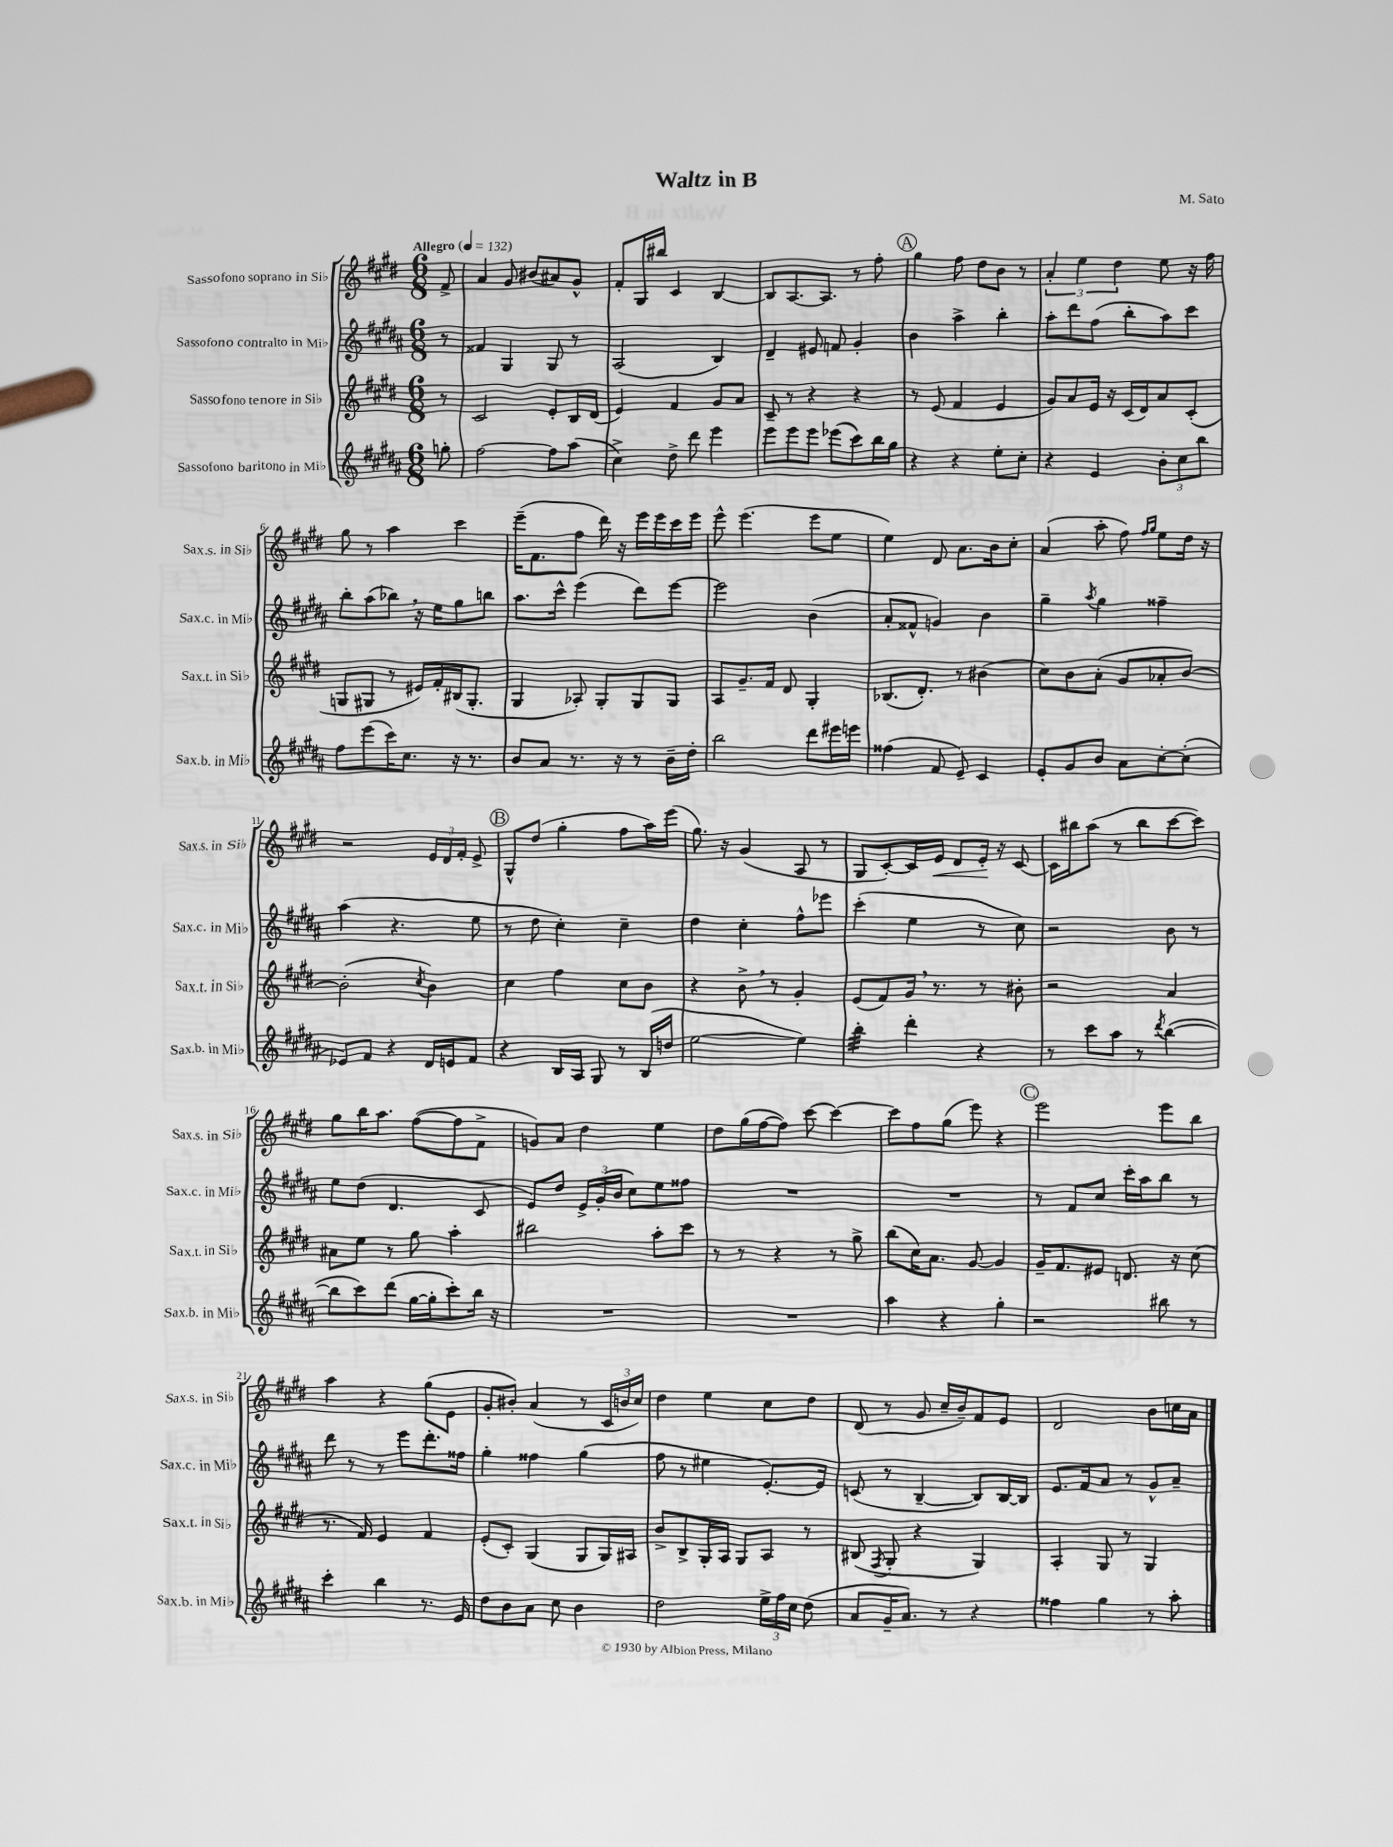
\header { title = "Waltz in B" composer = "M. Sato" }
<<
\new StaffGroup <<
\new Staff = "s0" \with { instrumentName = "Sassofono soprano in Sib" shortInstrumentName = "Sax.s. in Sib" } {
    \clef treble \key e \major \numericTimeSignature \time 6/8 \partial 8 \tempo "Allegro" 4 = 132
    \autoBeamOff fis'8-> |
    a'4 gis'8 bis'8[( ais'8) gis'8]-^ |
    fis'8[-. gis16 bis''16] cis'4 b4~ |
    b8[ a8.~ a8.] r8 fis''8-. |
    \mark \markup { \circle "A" } gis''4 fis''8 dis''8[ b'8] r8 |
    \tuplet 3/2 { a'4-. e''4 dis''4 } e''8 r16 fis''16 |
    gis''8 r8 a''4 cis'''4 |
    e'''16[--( fis'8. fis''8] dis'''16) r16 e'''16[ e'''16 cis'''16 e'''16] |
    e'''8-^ e'''4.( e'''8[ e''8] |
    e''4) dis'8 a'8.[ b'16 cis''8]-. |
    a'4( a''8-. fis''8) \grace { fis''16[ gis''16] } e''8[ dis''16] r16 |
    r2 \tuplet 3/2 { e'16[ dis'16 fis'16]-. } e'8-> |
    \mark \markup { \circle "B" } gis8[-^ dis''8]( gis''4-. fis''8[ a''16) e'''16]( |
    gis''8.) r16 gis'4( a8 r8 |
    gis8[ cis'8~-.) cis'16 e'16]\< dis'8[ e'16]-.\! r16 cis'8~ |
    cis'16[ bis''16 a''8]( r8 bis''8[ cis'''8~ cis'''8]) |
    gis''8[ b''16 a''8.] fis''8[~( fis''8 fis'8]-> |
    g'8[) a'8] dis''4 e''4 |
    dis''8[ gis''16( fis''16~ fis''8]) cis'''8~ cis'''4~ |
    cis'''8[ fis''8 gis''8]( e'''8) r4 |
    \mark \markup { \circle "C" } e'''2 e'''8[ b''8] |
    a''4 r4 gis''8[( e'8] |
    gis'8[-. bis'8]-.) a'4( r8 \tuplet 3/2 { cis'16[ b'16 cis''16]) } |
    dis''4 e''4 cis''8[ dis''8] |
    dis'8( r8 gis'8 cis''16[-- b'16--) fis'8 e'8] |
    dis'2 b'8[ c''16 a'16] \bar "|." |
}
\new Staff = "s1" \with { instrumentName = "Sassofono contralto in Mib" shortInstrumentName = "Sax.c. in Mib" } {
    \clef treble \key b \major \numericTimeSignature \time 6/8 \partial 8
    \autoBeamOff r8 |
    fisis'4 gis4 gis8 r8 |
    ais2( b4) |
    dis'4-- eis'8 f'8 gis'4-. |
    \mark \markup { \circle "A" } b'4 ais''4-> b''4-. |
    ais''8[-. dis'''8 fis''8]( b''8[-. ais''8) cis'''8] |
    b''8[-. ais''8( bes''8]) \breathe r16 e''16[ gis''8 b''8] |
    ais''8.[ cis'''16]-^ e'''4( dis'''8[) e'''8]~ |
    e'''2 b'4( |
    ais'8[-. fisis'8]-^ g'4) b'4 |
    gis''4-- \acciaccatura { ais''8 } gis''4 fisis''4-- |
    ais''4( r4. e''8 |
    \mark \markup { \circle "B" } r8 dis''8 cis''4-.) cis''4-- |
    dis''4 cis''4-. fis''8[-^ ees'''8] |
    cis'''4-.( e''4 r8 cis''8) |
    r2 b'8 r8 |
    e''8[ dis''8]( dis'4. cis'8 |
    e'8[) dis''8] \tuplet 3/2 { e'16[-> gis'16-.( b'16] } cis''8[) e''8 fisis''8] |
    R2. |
    R2. |
    \mark \markup { \circle "C" } r8 fis'8[ cis''8] cis'''16[-. ais''16 b''8] r8 |
    dis'''8 r8 r8 e'''8[ dis'''8.-. fisis''16] |
    gis''4-. fisis''4 gis''4( |
    fis''8 r8 eis''4 e'8.[~-.) e'16] |
    c'8( r8 b4~-- b8[) b16~ b16] |
    e'8.[ fis'16 ais'8] r8 gis'8[-^ ais'8]-- \bar "|." |
}
\new Staff = "s2" \with { instrumentName = "Sassofono tenore in Sib" shortInstrumentName = "Sax.t. in Sib" } {
    \clef treble \key e \major \numericTimeSignature \time 6/8 \partial 8
    \autoBeamOff r8 |
    cis'2 e'8[-. b16 dis'16]( |
    e'4) fis'4 gis'8[ a'8] |
    cis'8-- r8 r4 r4 |
    \mark \markup { \circle "A" } r8 e'8( fis'4 e'4 |
    gis'8[) a'8 e'16] r16 cis'16[( dis'16) a'8 cis'8]-.( |
    g8[ gis8] r8 eis'16[) fis'16-. bis16( gis8.]-. |
    gis4 aes8-.) gis8[-. gis8 gis8] |
    a8[ gis'8.-- fis'16] dis'8 gis4-. |
    bes8.[( dis'8.]-.) r8 bis'4( |
    cis''8[) b'8 a'8]-.( gis'8[ aes'8-. b'8]~) |
    b'2-.( \acciaccatura { cis''8 } b'4) |
    \mark \markup { \circle "B" } cis''4 fis''4 cis''8[ b'8] |
    r4 b'8-> \breathe r8 gis'4-. |
    e'8[( fis'8) gis'16] \breathe r8. r8 bis'8-. |
    r2 a'4 |
    ais'8[ e''8] r8 gis''8 a''4-. |
    bis''2 a''8[-. cis'''8] |
    r8 r8 r4 r8 gis''8-> |
    b''8[( cis''16) a'8.] gis'8~ gis'4 |
    \mark \markup { \circle "C" } gis'16[-- fis'8. eis'8] d'8. r16 cis''8( |
    r8. fis'16) e'4 fis'4 |
    e'8[-.( cis'8]-.) gis4( gis8[ gis16) ais16] |
    b'8[-> b8-> gis16-. a16] gis8[ a8] r8 |
    bis8( \acciaccatura { fis8 } gis8-. r4 gis4) |
    a4-. gis8 r8 gis4 \bar "|." |
}
\new Staff = "s3" \with { instrumentName = "Sassofono baritono in Mib" shortInstrumentName = "Sax.b. in Mib" } {
    \clef treble \key b \major \numericTimeSignature \time 6/8 \partial 8
    \autoBeamOff g''8-. |
    fis''2~ fis''8[ ais''8]( |
    cis''4->) dis''8-> dis'''8 e'''4 |
    e'''8[ e'''8 e'''8] ees'''8[( cis'''8) b''16 gis''16] |
    \mark \markup { \circle "A" } r4 r4 e''8[-. cis''8]-. |
    r4 e'4 \tuplet 3/2 { b'8[-. cis''8 b''8] } |
    fis''8[ e'''8( cis'''16) cis''8.] r16 r8. |
    b'8[ ais'8] r8. r16 r8 b'16[-- dis''16]-. |
    b''2 dis'''8[ eis'''16 e'''16] |
    fisis''4( fis'8 e'8--) cis'4 |
    e'8[-. gis'8 b'8] ais'8[ cis''8~-. cis''8]-.( |
    ees'8[) fis'8] r4 dis'16[ e'16 fis'8] |
    \mark \markup { \circle "B" } r4 b16[ ais16] gis8 r8 b16[( d''16] |
    e''2~ e''4) |
    b''4:32-. dis'''4-. r4 |
    r8 cis'''8[ ais''8] r8 \acciaccatura { dis'''8 } b''4~( |
    b''8[ cis'''8) dis'''8]( gis''16[~ gis''16-. cis'''8-.) b''16] r16 |
    R2. |
    R2. |
    ais''4 r4 gis''4-. |
    \mark \markup { \circle "C" } r2 bis''8 r8 |
    cis'''4-. b''4 r8. e'16 |
    dis''8[ b'8 ais'8] cis''8 b'4 |
    dis''2 \tuplet 3/2 { e''16[-> fis''16 cis''16] } dis''8( |
    ais'8[ gis'16-- ais'8.]) r8 r4 |
    fisis''4 gis''4 r8 ais''8-. \bar "|." |
}
>>
>>
